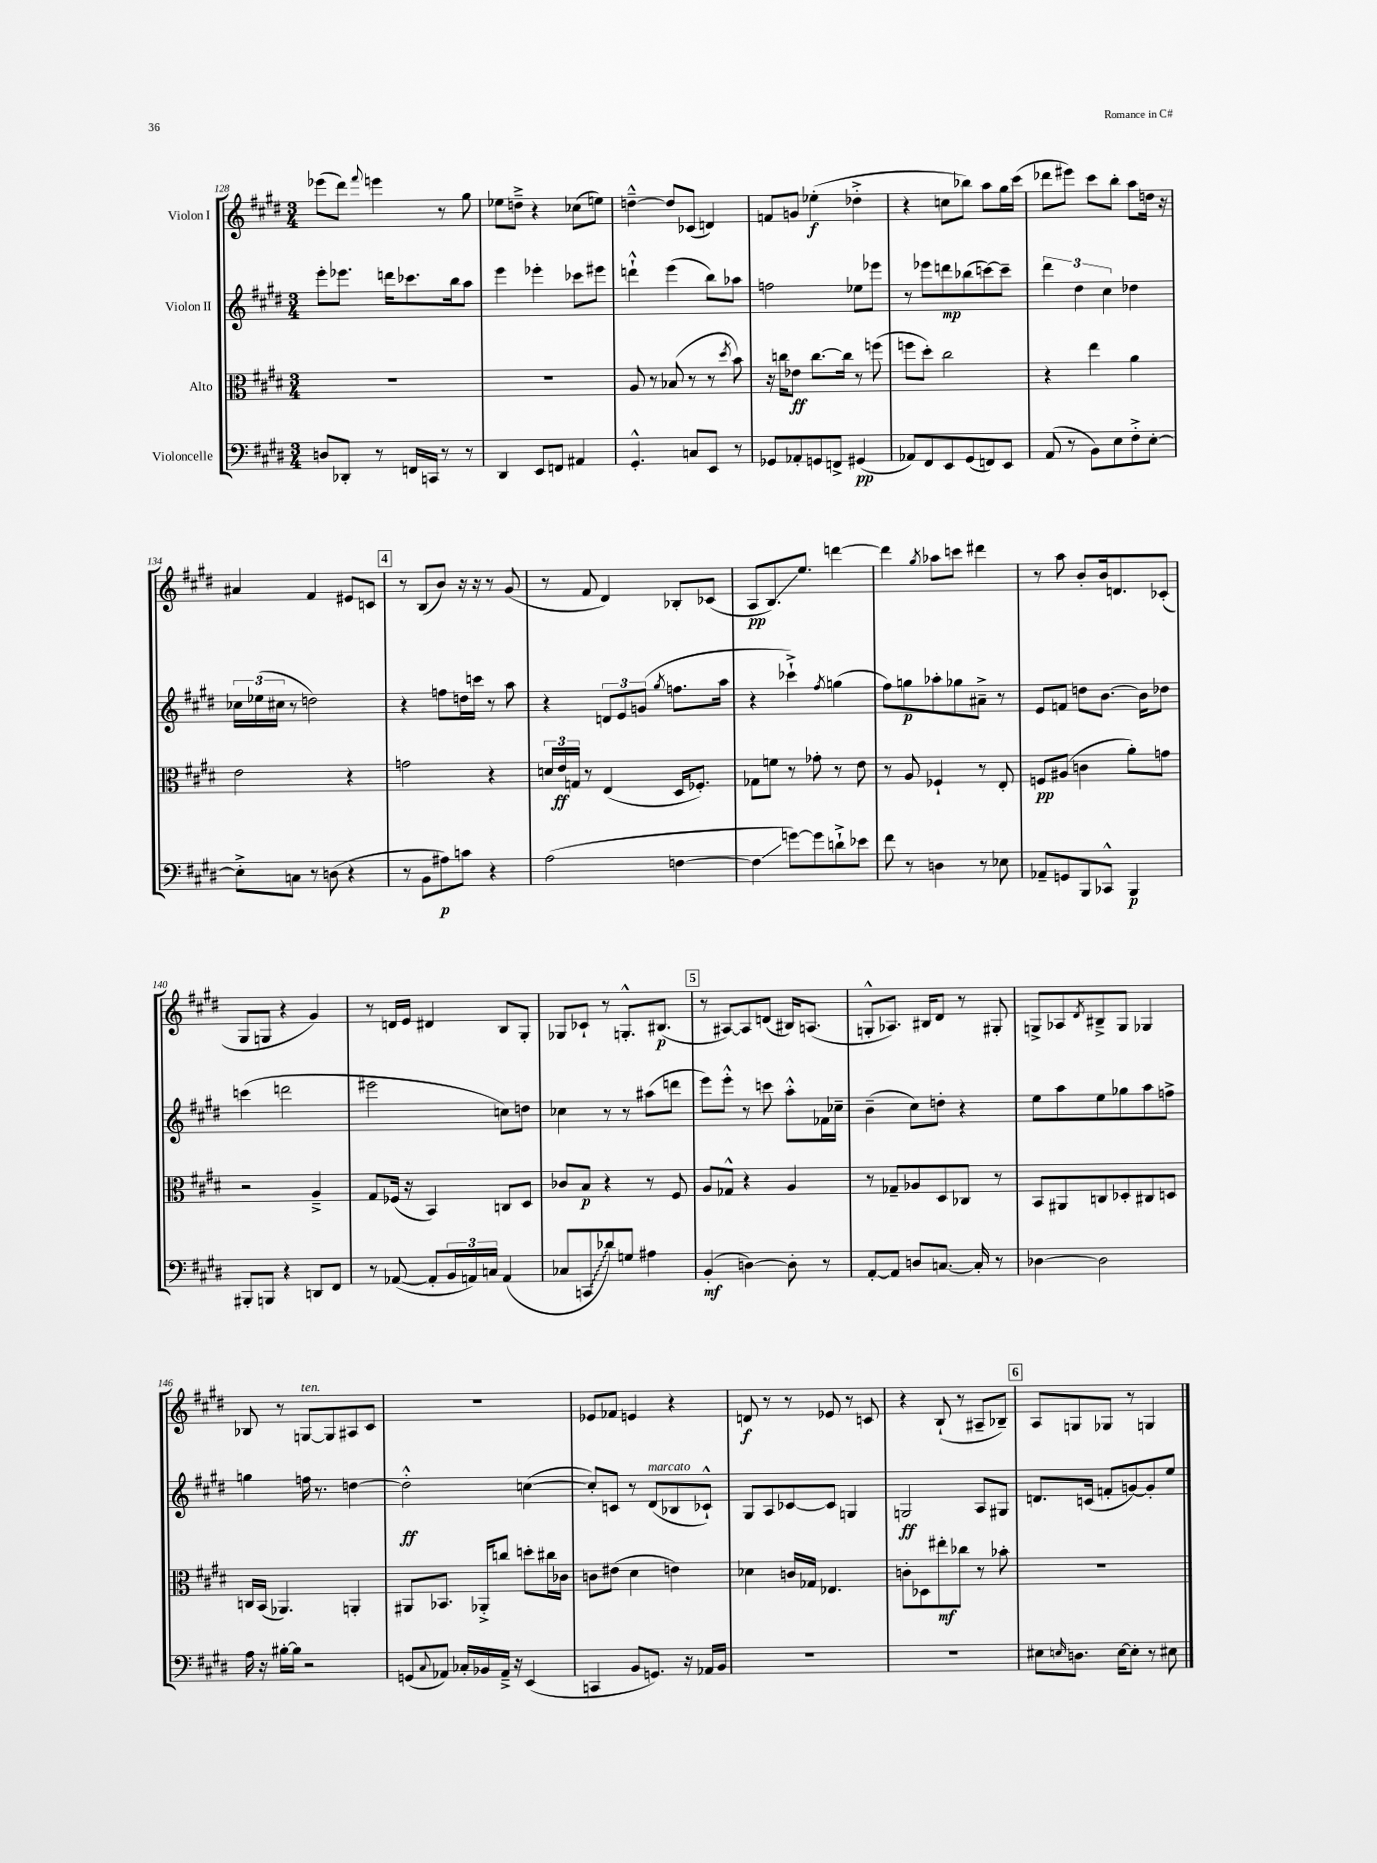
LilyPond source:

<<
\new StaffGroup <<
\new Staff = "s0" \with { instrumentName = "Violon I" } {
    \clef treble \key e \major \numericTimeSignature \time 3/4
    ees'''8( dis'''8) \appoggiatura { fis'''8 } e'''4 r8 gis''8 |
    ees''8 d''8---> r4 ces''8( e''8) |
    d''4~---^ d''8 ces'8( d'4) |
    f'8 g'8 ees''4-.\f( des''4-.-> |
    r4 c''8 bes''8) a''8 gis''16 cis'''16( |
    des'''8 eis'''8) cis'''8 b''8-. a''8 d''16 r16 |
    ais'4 fis'4 eis'8 c'8 |
    \mark \markup { \box "4" } r8 b8( b'8) r16 r16 r8 gis'8( |
    r8 fis'8 dis'4) bes8-. ces'8( |
    a8\pp b8.\glissando) e''8. d'''4~ |
    d'''4 \acciaccatura { gis''8 } aes''8 c'''8 dis'''4 |
    r8 a''8 b'8-. b'16 d'8. ces'8-.( |
    gis8 g8 r4 gis'4) |
    r8 d'16 e'16 dis'4 b8 gis8-. |
    ges8 ces'8-! r8 g8.-.-^ bis8.\p( |
    \mark \markup { \box "5" } r8 ais8~) ais8 d'8( bis16) a8.( |
    g8-.-^ aes8.) bis16 dis'8 r8 gis8-. |
    g8-> aes8 \acciaccatura { dis'8 } bis8---> g8 ges4 |
    bes8 r8 g8~^\markup { \italic "ten." } g8 ais8 cis'8 |
    R2. |
    ees'8 fes'8 e'4 r4 |
    d'8\f r8 r8 ees'8 r8 c'8 |
    r4 b8-!( r8 ais8-- bes8--) |
    \mark \markup { \box "6" } a8 g8 ges8 r8 g4 \bar "|." |
}
\new Staff = "s1" \with { instrumentName = "Violon II" } {
    \clef treble \key e \major \numericTimeSignature \time 3/4
    e'''8-. ees'''8. d'''16 ces'''8. b''16 a''8 |
    e'''4 ees'''4-. ces'''8 eis'''8 |
    d'''4-!-^ e'''4( b''8) aes''8 |
    f''2 ees''8 ees'''8 |
    r8 ees'''8 d'''8\mp bes''8( c'''8~) c'''8-- |
    \tuplet 3/2 { dis'''4 dis''4 cis''4 } des''4 |
    \tuplet 3/2 { ces''16 ees''16( cis''16 } r8 d''2) |
    \mark \markup { \box "4" } r4 f''8 d''16 c'''16 r8 a''8 |
    r4 \tuplet 3/2 { d'8 e'8 g'8( } \acciaccatura { gis''8 } f''8. a''16 |
    r4 ces'''4-!->) \acciaccatura { fis''8 } g''4( |
    fis''8) g''8\p aes''8-. ges''8 ais'8---> r8 |
    e'8 f'8 d''8 b'8.~ b'16 des''8 |
    c'''4( d'''2 |
    eis'''2 c''8) d''8 |
    ces''4 r8 r8 ais''8( d'''8 |
    \mark \markup { \box "5" } e'''8) e'''8-.-^ r8 c'''8 a''8-.-^ fes'16 ces''16-- |
    b'4--( cis''8) d''8-. r4 |
    e''8 a''8 e''8 ges''8 a''8 f''8-> |
    g''4 f''16 r8. d''4~ |
    d''2-.-^\ff c''4~( |
    c''8-.) c'8 r8 dis'8^\markup { \italic "marcato" }( bes8 ces'8-!-^) |
    gis8 a8 ces'8~ ces'8 g4 |
    g2\ff a8 gis8 |
    \mark \markup { \box "6" } d'8. c'16( f'8-. g'8~) g'8-. e''8 \bar "|." |
}
\new Staff = "s2" \with { instrumentName = "Alto" } {
    \clef alto \key e \major \numericTimeSignature \time 3/4
    R2. |
    R2. |
    a8 r8 bes8( r8 r8 \acciaccatura { dis''8 } b'8) |
    r16 c''16 ees'8\ff c''8.~ c''16 r8 f''8( |
    f''8 dis''8-.) cis''2 |
    r4 e''4 a'4 |
    e'2 r4 |
    \mark \markup { \box "4" } g'2 r4 |
    \tuplet 3/2 { d'16 e'16\ff g16 } r8 e4( dis16 fes8.-.) |
    ges8 f'8 r8 ges'8-. r8 e'8 |
    r8 a8 fes4-! r8 e8-. |
    f8\pp ais8( c'4 a'8-.) g'8 |
    r2 a4---> |
    gis8 fes16( r16 b,4) c8 dis8 |
    ces'8 b8\p r4 r8 fis8 |
    \mark \markup { \box "5" } a8 ges8-^ r4 a4 |
    r8 ges8-- aes8 dis8 ces8 r8 |
    b,8 ais,8 c8 des8-. cis8 d8 |
    c16 b,16( aes,4.) a,4-. |
    ais,8 bes,8. aes,16-.-> c''8 d''8-. cis''16 ces'16 |
    c'8 eis'8( dis'4 e'4) |
    des'4 c'16 ges16 ees4. |
    c'8-. des8 eis''8-.\mf ces''8 r8 bes'8-. |
    \mark \markup { \box "6" } R2. \bar "|." |
}
\new Staff = "s3" \with { instrumentName = "Violoncelle" } {
    \clef bass \key e \major \numericTimeSignature \time 3/4
    d8 des,8-. r8 f,16 c,16 r8 r8 |
    dis,4 e,8 f,8 ais,4 |
    gis,4.-.-^ c8 e,8 r8 |
    ges,8 aes,8-. g,8 f,8-> gis,4\pp( |
    aes,8) fis,8 e,8 gis,8( f,8) e,8 |
    a,8( r8 b,8) e8 fis8-.-> e8~-. |
    e8-.-> c8 r8 d8( r4 |
    \mark \markup { \box "4" } r8 b,8 ais8\p) c'8 r4 |
    a2( f4~ |
    f4\glissando g'8~) g'8 d'8-!-> ees'8 |
    fis'8 r8 d4 r8 ees8 |
    aes,8-- g,8 b,,8 ces,8-^ b,,4\p |
    bis,,8-. b,,8 r4 d,8 fis,8 |
    r8 aes,8~( aes,8-. \tuplet 3/2 { b,16 a,16) c16 } a,4( |
    ces8 \once \override Glissando.style = #'zigzag c,8\glissando des'8) g8 ais4 |
    \mark \markup { \box "5" } b,4-.\mf( d4~) d8-. r8 |
    a,8~-. a,8 d8 c8.~ c16-. r8 |
    des4~ des2 |
    a16 r16 bis16~-. bis16 r2 |
    g,8( \appoggiatura { cis8 } aes,8) ces16-. bes,16 aes,16---> r16 e,4( |
    c,4 b,8 g,8.) r16 aes,16 b,16 |
    R2. |
    R2. |
    \mark \markup { \box "6" } eis8 \grace { e16 } d8. e16~ e8-. r8 eis8 \bar "|." |
}
>>
>>
\layout { \context { \Score currentBarNumber = #128 } }
